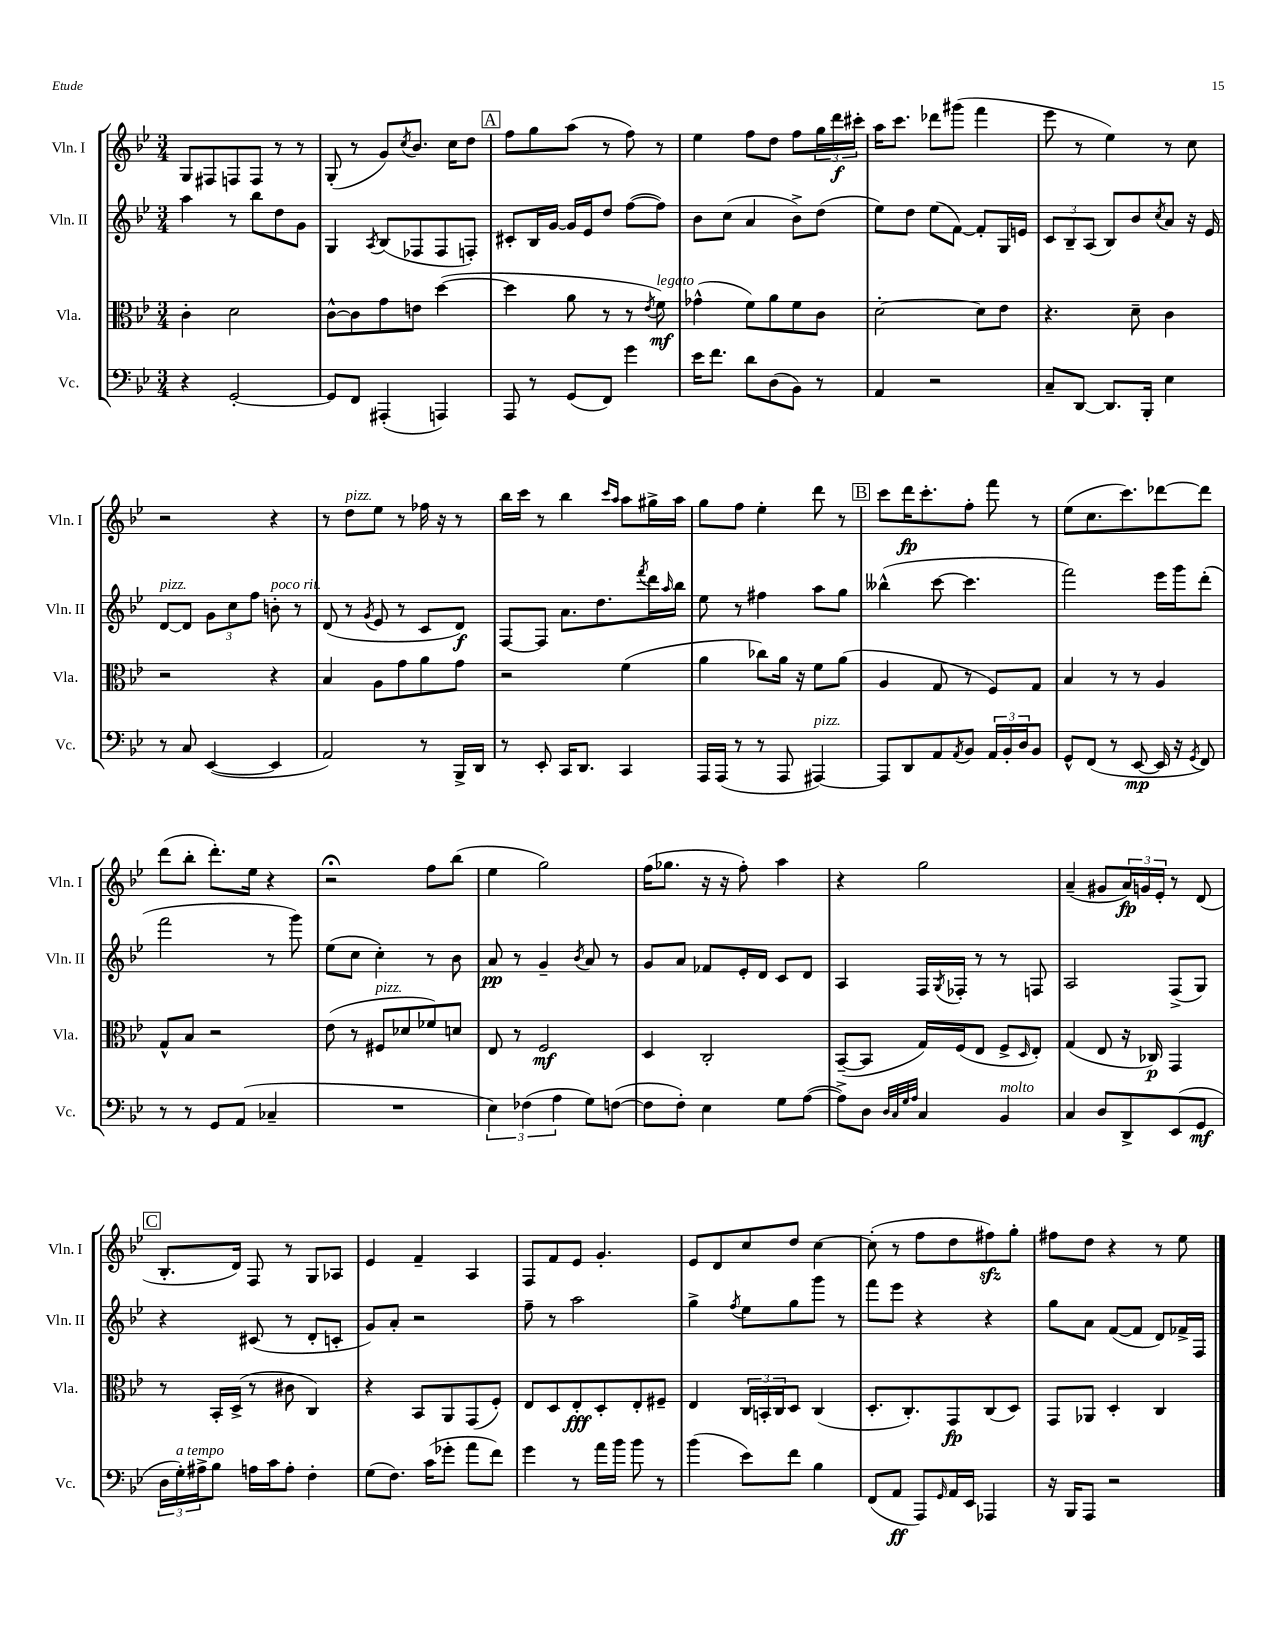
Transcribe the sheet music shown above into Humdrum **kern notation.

**kern	**dynam	**kern	**dynam	**kern	**dynam	**kern	**dynam
*part4	*part4	*part3	*part3	*part2	*part2	*part1	*part1
*staff4	*staff4	*staff3	*staff3	*staff2	*staff2	*staff1	*staff1
*I"Vc.	*	*I"Vla.	*	*I"Vln. II	*	*I"Vln. I	*
*I'Vc.	*	*I'Vla.	*	*I'Vln. II	*	*I'Vln. I	*
*clefF4	*	*clefC3	*	*clefG2	*	*clefG2	*
*k[b-e-]	*	*k[b-e-]	*	*k[b-e-]	*	*k[b-e-]	*
*M3/4	*	*M3/4	*	*M3/4	*	*M3/4	*
=84	=84	=84	=84	=84	=84	=84	=84
4r	.	4c'\	.	4aa\	.	8G/L	.
.	.	.	.	.	.	8F#X/	.
[2GG'/	.	2d\	.	8r	.	8Fn/	.
.	.	.	.	8bb-\L	.	8F/J	.
.	.	.	.	8dd\	.	8r	.
.	.	.	.	8g\J	.	8r	.
=85	=85	=85	=85	=85	=85	=85	=85
8GG/L]	.	[8c^^\L	.	4G/	.	(8G'/	.
8FF/J	.	8c\]	.	.	.	8r	.
.	.	.	.	8qA/	.	.	.
(4AAA#X'/	.	8g\	.	(8B-/L	.	8g/L)	.
.	.	.	.	.	.	8qcc/	.
.	.	8en\J	.	8F-X/	.	8.b-/J	.
4AAAn/)	.	([4dd\	.	8F-/	.	.	.
.	.	.	.	.	.	16cc\KL	.
.	.	.	.	8Fn'/J)	.	8dd\J	.
!!LO:REH:place=s1:t=A
=86	=86	=86	=86	=86	=86	=86	=86
8AAA/	.	4dd\]	.	8c#X'/L	.	8ff\L	.
8r	.	.	.	16B-/L	.	8gg\	.
.	.	.	.	[16g/JJ	.	.	.
(8GG/L	.	8a\	.	16g/LL]	.	(8aa\J	.
.	.	.	.	16e-/J	.	.	.
8FF/J)	.	8r	.	8dd/J	.	8r	.
4g\	.	8r	.	([8ff\L	.	8ff\)	.
.	.	8qe-/	.	.	.	.	.
!	!	!LO:TX:a:i:t=legato	!	!	!	!	!
.	.	8f\)	mf	8ff\J])	.	8r	.
=87	=87	=87	=87	=87	=87	=87	=87
16e-\KL	.	(4g-X^^\	.	8b-\L	.	4ee-\	.
8.f\J	.	.	.	.	.	.	.
.	.	.	.	(8cc\J	.	.	.
8d\L	.	8f\L)	.	4a/	.	8ff\L	.
(8D\	.	8a\	.	.	.	8dd\J	.
8BB-\J)	.	8f\	.	8b-^\L)	.	8ff\L	.
8r	.	8c\J	.	(8dd\J	.	24gg\L	.
.	.	.	.	.	.	24ddd\	f
.	.	.	.	.	.	24ccc#X'\JJ	.
=88	=88	=88	=88	=88	=88	=88	=88
4AA/	.	[2d'\	.	8ee-\L)	.	16aa\KL	.
.	.	.	.	.	.	8.ccc\J	.
.	.	.	.	8dd\J	.	.	.
2r	.	.	.	(8ee-\L	.	8ddd-X\L	.
.	.	.	.	[8f\J)	.	(8ggg#X\J	.
.	.	8d\L]	.	8f'/L]	.	4fff\	.
.	.	8e-\J	.	16G/L	.	.	.
.	.	.	.	16en/JJ	.	.	.
=89	=89	=89	=89	=89	=89	=89	=89
8C~/L	.	4.r	.	12c/L	.	8eee-\	.
.	.	.	.	12B-~/	.	.	.
[8DD/J	.	.	.	.	.	8r	.
.	.	.	.	(12A/J	.	.	.
8.DD/L]	.	.	.	8B-/L)	.	4ee-\)	.
.	.	8d~\	.	8b-/	.	.	.
16BBB-'/Jk	.	.	.	.	.	.	.
.	.	.	.	8qcc/	.	.	.
4E-\	.	4c\	.	8a/J	.	8r	.
.	.	.	.	16r	.	8cc\	.
.	.	.	.	16e-/	.	.	.
!!LO:LB:g=z
=90	=90	=90	=90	=90	=90	=90	=90
!	!	!	!	!LO:TX:a:i:t=pizz.	!	!	!
8r	.	2r	.	[8d/L	.	2r	.
8C/	.	.	.	8d/J]	.	.	.
([4EE-/	.	.	.	12g\L	.	.	.
.	.	.	.	12cc\	.	.	.
.	.	.	.	12ff\J	.	.	.
!	!	!	!	!LO:TX:a:i:t=poco rit.	!	!	!
4EE-/]	.	4r	.	8bn'\	.	4r	.
.	.	.	.	8r	.	.	.
=91	=91	=91	=91	=91	=91	=91	=91
2AA/)	.	4B-/	.	(8d/	.	8r	.
!	!	!	!	!	!	!LO:TX:a:i:t=pizz.	!
.	.	.	.	8r	.	8dd\L	.
.	.	.	.	8qg/	.	.	.
.	.	8A\L	.	8e-/	.	8ee-\J	.
.	.	8g\	.	8r	.	8r	.
8r	.	8a\	.	8c/L	.	16ff-X\	.
.	.	.	.	.	.	16r	.
16BBB-^/LL	.	8g\J	.	8d/J)	f	8r	.
16DD/JJ	.	.	.	.	.	.	.
=92	=92	=92	=92	=92	=92	=92	=92
8r	.	2r	.	[8F/L	.	16bb-\LL	.
.	.	.	.	.	.	16ccc\JJ	.
8EE-'/	.	.	.	8F/J]	.	8r	.
16CC/KL	.	.	.	8.a\L	.	4bb-\	.
8.DD/J	.	.	.	.	.	.	.
.	.	.	.	8.dd\	.	.	.
.	.	.	.	.	.	16qqccc/LL	.
.	.	.	.	.	.	16qqaa/JJ	.
4CC/	.	(4f\	.	.	.	8aa\L	.
.	.	.	.	8qfff/	.	.	.
.	.	.	.	16ddd\L	.	16gg#X^\L	.
.	.	.	.	16qqaa/	.	.	.
.	.	.	.	16bb-\JJ	.	16aa\JJ	.
=93	=93	=93	=93	=93	=93	=93	=93
16AAA/LL	.	4a\	.	8ee-\	.	8gg\L	.
(16AAA/JJ	.	.	.	.	.	.	.
8r	.	.	.	8r	.	8ff\J	.
8r	.	8cc-X\L)	.	4ff#X\	.	4ee-'\	.
8AAA/	.	16a\Jk	.	.	.	.	.
.	.	16r	.	.	.	.	.
!LO:TX:a:i:t=pizz.	!	!	!	!	!	!	!
[4AAA#X/)	.	8f\L	.	8aa\L	.	8ddd\	.
.	.	(8a\J	.	8gg\J	.	8r	.
!!LO:REH:place=s1:t=B
=94	=94	=94	=94	=94	=94	=94	=94
8AAA#/L]	.	4A/	.	(4bb--X^^\	.	8ccc\L	.
8DD/	.	.	.	.	.	16ddd\K	fp
.	.	.	.	.	.	8.ccc'\	.
8AA/	.	8G/	.	[8ccc\	.	.	.
8qAA/	.	.	.	.	.	.	.
8BB-/J	.	8r	.	4.ccc\]	.	8ff'\J	.
24AA/LL	.	8F/L)	.	.	.	8fff\	.
24BB-'/	.	.	.	.	.	.	.
24D/J	.	.	.	.	.	.	.
8BB-/J	.	8G/J	.	.	.	8r	.
=95	=95	=95	=95	=95	=95	=95	=95
8GG^^/L	.	4B-/	.	2fff\)	.	(8ee-\L	.
(8FF/J	.	.	.	.	.	8.cc\	.
8r	.	8r	.	.	.	.	.
.	.	.	.	.	.	8.ccc\)	.
[8EE-/	mp	8r	.	.	.	.	.
16EE-/]	.	4A/	.	16eee-\LL	.	[8ddd-X\	.
16r	.	.	.	16ggg\J	.	.	.
8qGG/	.	.	.	.	.	.	.
8FF/)	.	.	.	(8ddd'\J	.	8ddd-\J]	.
!!LO:LB:g=z
=96	=96	=96	=96	=96	=96	=96	=96
8r	.	8G^^/L	.	2fff\	.	(8ddd\L	.
8r	.	8B-/J	.	.	.	8bb-'\J	.
8GG/L	.	2r	.	.	.	8.ddd'\L)	.
(8AA/J	.	.	.	.	.	.	.
.	.	.	.	.	.	16ee-\Jk	.
4C-X~/	.	.	.	8r	.	4r	.
.	.	.	.	8ggg\)	.	.	.
=97	=97	=97	=97	=97	=97	=97	=97
2.r	.	(8e-\	.	(8ee-\L	.	2r;<	.
.	.	8r	.	8cc\J	.	.	.
!	!	!LO:TX:a:i:t=pizz.	!	!	!	!	!
.	.	8F#X/L	.	4cc'\)	.	.	.
.	.	8d-X/	.	.	.	.	.
.	.	8f-X/)	.	8r	.	8ff\L	.
.	.	8dn/J	.	8b-\	.	(8bb-\J	.
=98	=98	=98	=98	=98	=98	=98	=98
6E-\)	.	8E-/	.	8a/	pp	4ee-\	.
.	.	8r	.	8r	.	.	.
(6F-X\	.	.	.	.	.	.	.
.	.	2F/	mf	4g~/	.	2gg\)	.
6A\	.	.	.	.	.	.	.
.	.	.	.	8qb-/	.	.	.
8G\L)	.	.	.	8a/	.	.	.
([8Fn\J	.	.	.	8r	.	.	.
=99	=99	=99	=99	=99	=99	=99	=99
8F\L]	.	4D/	.	8g/L	.	(16ff\KL	.
.	.	.	.	.	.	8.gg-X\J	.
8F'\J)	.	.	.	8a/J	.	.	.
4E-\	.	2C'/	.	8f-X/L	.	16r	.
.	.	.	.	.	.	16r	.
.	.	.	.	16e-'/L	.	8ff'\)	.
.	.	.	.	16d/JJ	.	.	.
8G\L	.	.	.	8c/L	.	4aa\	.
([8A\J	.	.	.	8d/J	.	.	.
=100	=100	=100	=100	=100	=100	=100	=100
8A^\L])	.	([8BB-~/L	.	4A/	.	4r	.
8D\J	.	8BB-/J]	.	.	.	.	.
32qqD/LLL	.	.	.	.	.	.	.
32qqC/	.	.	.	.	.	.	.
32qqG/	.	.	.	.	.	.	.
32qqA/JJJ	.	.	.	.	.	.	.
4C/	.	16G/LL)	.	16F/LL	.	2gg\	.
.	.	.	.	8qG/	.	.	.
.	.	(16F/J	.	16F-X'/JJ	.	.	.
.	.	8E-/J	.	8r	.	.	.
!LO:TX:a:i:t=molto	!	!	!	!	!	!	!
4BB-/	.	8F^/L	.	8r	.	.	.
.	.	16qqD/	.	.	.	.	.
.	.	8E-'/J)	.	8Fn/	.	.	.
=101	=101	=101	=101	=101	=101	=101	=101
4C/	.	(4G/	.	2A/	.	(4a~/	.
8D/L	.	8E-/	.	.	.	8g#X/L	.
8DD^/	.	16r	.	.	.	24a/L)	fp
.	.	.	.	.	.	24gn/	.
.	.	16C-X/)	p	.	.	.	.
.	.	.	.	.	.	24e-'/JJ	.
(8EE-/	.	4GG/	.	(8F^/L	.	8r	.
8GG/J	mf	.	.	8G/J)	.	(8d/	.
!!LO:LB:g=z
!!LO:REH:place=s1:t=C
=102	=102	=102	=102	=102	=102	=102	=102
24D\LL	.	8r	.	4r	.	8.B-'/L	.
!LO:TX:a:i:t=a tempo	!	!	!	!	!	!	!
24G'\)	.	.	.	.	.	.	.
24A#X^\J	.	.	.	.	.	.	.
8B-\J	.	16BB-'/LL	.	.	.	.	.
.	.	(16D^/JJ	.	.	.	16d/Jk)	.
16An\LL	.	8r	.	(8c#X/	.	8F/	.
16c\J	.	.	.	.	.	.	.
8A'\J	.	8c#X\	.	8r	.	8r	.
4F'\	.	4C/)	.	8d'/L	.	8G/L	.
.	.	.	.	8cn'/J	.	8A-X/J	.
=103	=103	=103	=103	=103	=103	=103	=103
(8G\L	.	4r	.	8g/L)	.	4e-/	.
8.F\J)	.	.	.	8a'/J	.	.	.
.	.	8BB-/L	.	2r	.	4f~/	.
(16c\KL	.	.	.	.	.	.	.
8g-X'\J	.	8AA/	.	.	.	.	.
8a\L	.	(8GG/	.	.	.	4A/	.
8f\J)	.	8F'/J)	.	.	.	.	.
=104	=104	=104	=104	=104	=104	=104	=104
4g\	.	8E-/L	.	8ff~\	.	8F/L	.
.	.	8D/	.	8r	.	8f/	.
8r	.	8E-'/	fff	2aa\	.	8e-/J	.
16a\LL	.	8D'/	.	.	.	4.g'/	.
16b-\JJ	.	.	.	.	.	.	.
8b-\	.	8E-'/	.	.	.	.	.
8r	.	8F#X~/J	.	.	.	.	.
=105	=105	=105	=105	=105	=105	=105	=105
(4b-\	.	4E-/	.	4gg^\	.	8e-/L	.
.	.	.	.	.	.	8d/	.
.	.	.	.	8qff/	.	.	.
8e-\L)	.	24C/LL	.	8ee-\L	.	8cc/	.
.	.	24BBn'/	.	.	.	.	.
.	.	24C/J	.	.	.	.	.
8f\J	.	8D/J	.	8gg\	.	8dd/J	.
4B-\	.	(4C/	.	8ggg\J	.	[4cc\	.
.	.	.	.	8r	.	.	.
=106	=106	=106	=106	=106	=106	=106	=106
(8FF/L	.	8.D'/L	.	8fff\L	.	(8cc'\]	.
8AA/J	ff	.	.	8eee-\J	.	8r	.
.	.	8.C'/)	.	.	.	.	.
8AAA/L)	.	.	.	4r	.	8ff\L	.
16qqGG/	.	.	.	.	.	.	.
16AA/L	.	8GG/	fp	.	.	8dd\	.
16EE-/JJ	.	.	.	.	.	.	.
4AAA-X/	.	(8C/	.	4r	.	8ff#Xzz\)	.
.	.	8D/J)	.	.	.	8gg'\J	.
=107	=107	=107	=107	=107	=107	=107	=107
16r	.	8GG/L	.	8gg\L	.	8ff#X\L	.
16BBB-/KL	.	.	.	.	.	.	.
8AAA/J	.	8AA-X/J	.	8a\J	.	8dd\J	.
2r	.	4D'/	.	([8f/L	.	4r	.
.	.	.	.	8f/J]	.	.	.
.	.	4C/	.	8d/L)	.	8r	.
.	.	.	.	16f-X^/L	.	8ee-\	.
.	.	.	.	16F/JJ	.	.	.
==	==	==	==	==	==	==	==
*-	*-	*-	*-	*-	*-	*-	*-
